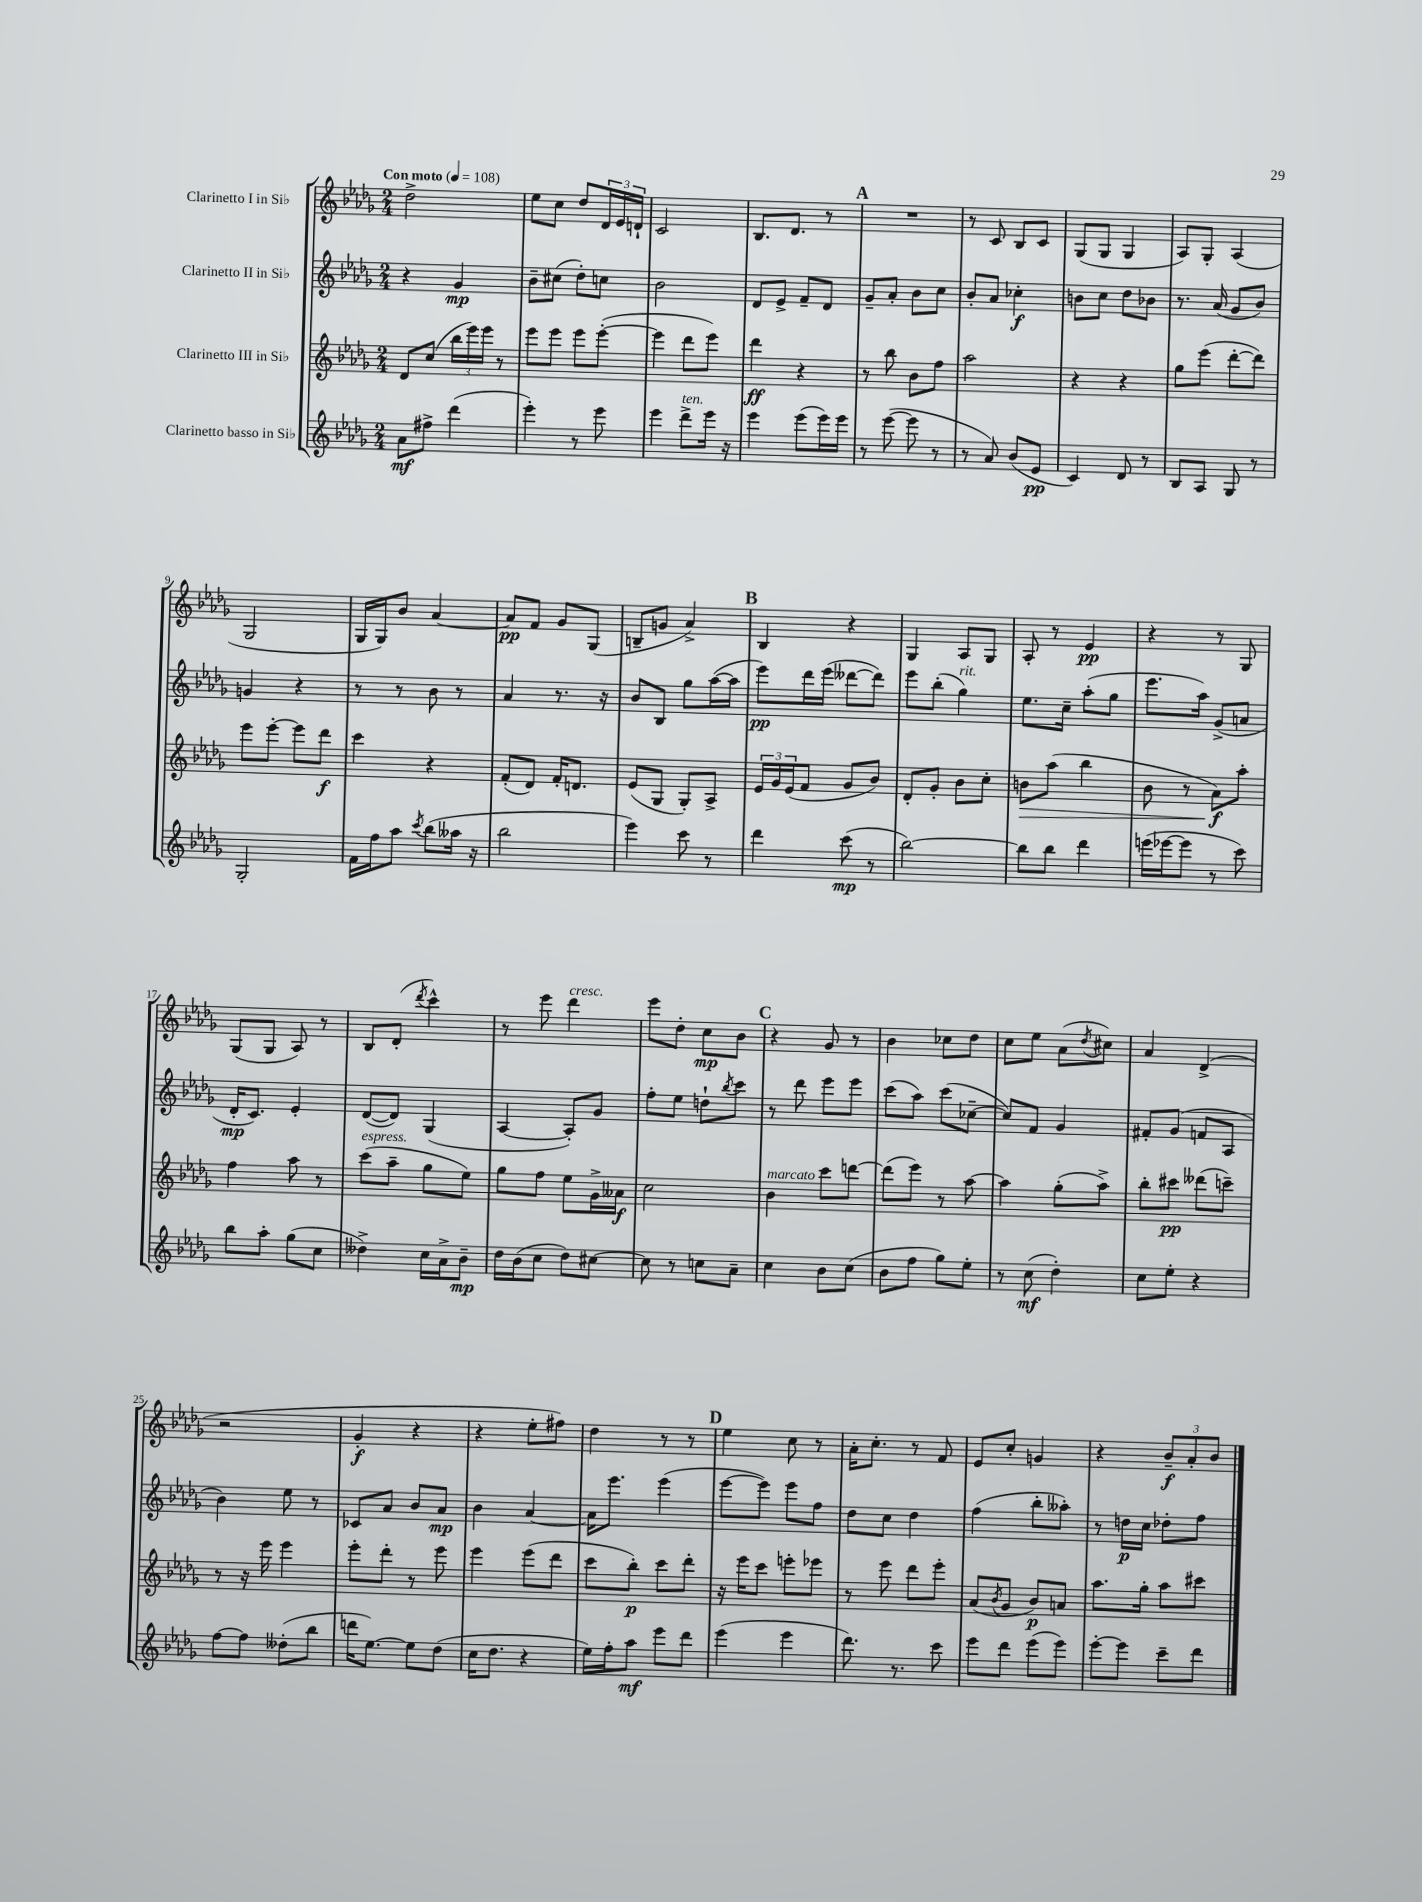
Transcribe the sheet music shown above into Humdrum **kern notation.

**kern	**dynam	**kern	**dynam	**kern	**dynam	**kern	**dynam
*part4	*part4	*part3	*part3	*part2	*part2	*part1	*part1
*staff4	*staff4	*staff3	*staff3	*staff2	*staff2	*staff1	*staff1
*I"Clarinetto basso in Si♭	*	*I"Clarinetto III in Si♭	*	*I"Clarinetto II in Si♭	*	*I"Clarinetto I in Si♭	*
*clefG2	*	*clefG2	*	*clefG2	*	*clefG2	*
*k[b-e-a-d-g-]	*	*k[b-e-a-d-g-]	*	*k[b-e-a-d-g-]	*	*k[b-e-a-d-g-]	*
*M2/4	*	*M2/4	*	*M2/4	*	*M2/4	*
*MM108	*	*MM108	*	*MM108	*	*MM108	*
=1	=1	=1	=1	=1	=1	=1	=1
!	!	!	!	!	!	!LO:TX:a:B:t=Con moto	!
8a-\L	mf	8d-/L	.	4r	.	2dd-^\	.
8ff#X^\J	.	(8cc/J	.	.	.	.	.
(4ddd-\	.	24bb-\LL	.	4g-/	mp	.	.
.	.	24eee-\)	.	.	.	.	.
.	.	24eee-\JJ	.	.	.	.	.
.	.	8r	.	.	.	.	.
=2	=2	=2	=2	=2	=2	=2	=2
4eee-'\)	.	8eee-\L	.	8b-~\L	.	8ee-\L	.
.	.	8eee-\J	.	(8cc#X\J	.	8cc\J	.
8r	.	8eee-\L	.	8dd-'\L)	.	8dd-/L	.
8eee-\	.	([8eee-'\J	.	8ccn\J	.	24d-/L	.
.	.	.	.	.	.	24e-/	.
.	.	.	.	.	.	24dn`/JJ	.
=3	=3	=3	=3	=3	=3	=3	=3
4eee-\	.	4eee-\]	.	2b-\	.	2c/	.
!LO:TX:a:i:t=ten.	!	!	!	!	!	!	!
8ddd-^\L	.	8ddd-\L	.	.	.	.	.
16eee-\Jk	.	8eee-\J)	.	.	.	.	.
16r	.	.	.	.	.	.	.
=4	=4	=4	=4	=4	=4	=4	=4
4eee-\	.	4ddd-\	ff	8d-/L	.	8.B-/L	.
.	.	.	.	8e-^/J	.	.	.
.	.	.	.	.	.	8.d-/J	.
(8eee-\L	.	4r	.	8f~/L	.	.	.
16eee-\L)	.	.	.	8d-/J	.	8r	.
16eee-\JJ	.	.	.	.	.	.	.
!!LO:REH:place=s1:t=A
=5	=5	=5	=5	=5	=5	=5	=5
8r	.	8r	.	8g-~/L	.	2r	.
([8eee-\	.	8bb-\	.	8a-'/J	.	.	.
8eee-\]	.	8b-\L	.	8b-\L	.	.	.
8r	.	8ff\J	.	8cc\J	.	.	.
=6	=6	=6	=6	=6	=6	=6	=6
8r	.	2aa-\	.	8b-'/L	.	8r	.
8a-/)	.	.	.	8a-/J	.	8c/	.
(8b-/L	.	.	.	4cc-X'\	f	8B-/L	.
8e-/J	pp	.	.	.	.	8c/J	.
=7	=7	=7	=7	=7	=7	=7	=7
4c/)	.	4r	.	8bn\L	.	(8G-/L	.
.	.	.	.	8cc\J	.	8G-/J	.
8d-/	.	4r	.	8dd-\L	.	4G-/	.
8r	.	.	.	8b-X\J	.	.	.
=8	=8	=8	=8	=8	=8	=8	=8
8B-/L	.	8gg-\L	.	8.r	.	8A-/L)	.
8A-/J	.	(8eee-\J	.	.	.	8G-'/J	.
.	.	.	.	(16a-/	.	.	.
8G-/	.	[8ddd-'\L	.	8g-/L	.	(4A-/	.
8r	.	8ddd-\J])	.	8b-/J)	.	.	.
!!LO:LB:g=z
=9	=9	=9	=9	=9	=9	=9	=9
2G-'/	.	8eee-\L	.	4gn/	.	2G-/	.
.	.	[8eee-'\J	.	.	.	.	.
.	.	8eee-\L]	.	4r	.	.	.
.	.	8ddd-\J	f	.	.	.	.
=10	=10	=10	=10	=10	=10	=10	=10
16f\LL	.	4ccc\	.	8r	.	16G-/LL	.
16ff\J	.	.	.	.	.	16G-/J)	.
8aa-\J	.	.	.	8r	.	8b-/J	.
8qccc/	.	.	.	.	.	.	.
(8bb-\L	.	4r	.	8b-\	.	[4a-/	.
16aa--X\Jk	.	.	.	8r	.	.	.
16r	.	.	.	.	.	.	.
=11	=11	=11	=11	=11	=11	=11	=11
2bb-\	.	(8f'/L	.	4a-/	.	8a-/L]	pp
.	.	8d-/J)	.	.	.	8f/J	.
.	.	16f'/KL	.	8.r	.	8g-/L	.
.	.	8.dn/J	.	.	.	.	.
.	.	.	.	.	.	(8G-/J	.
.	.	.	.	16r	.	.	.
=12	=12	=12	=12	=12	=12	=12	=12
4eee-\)	.	(8e-/L	.	8b-/L	.	8Bn~/L	.
.	.	8G-/J	.	8B-/J	.	8gn/J	.
8ccc\	.	8G-'/L)	.	8gg-\L	.	4a-^/)	.
8r	.	8A-^/J	.	([16aa-\L	.	.	.
.	.	.	.	16aa-\JJ]	.	.	.
!!LO:REH:place=s1:t=B
=13	=13	=13	=13	=13	=13	=13	=13
4ddd-\	.	24e-/LL	.	8eee-\L)	pp	4B-/	.
.	.	24g-/	.	.	.	.	.
.	.	(24e-/J	.	.	.	.	.
.	.	8f/J	.	16ddd-\L	.	.	.
.	.	.	.	(16eee-\JJ	.	.	.
(8ccc\	mp	8g-/L	.	[8ddd--X\L	.	4r	.
8r	.	8b-/J)	.	8ddd--\J])	.	.	.
=14	=14	=14	=14	=14	=14	=14	=14
[2bb-\)	.	8d-'/L	.	8eee-\L	.	4G-/	.
.	.	8g-'/J	.	(8bb-'\J	.	.	.
!	!	!	!	!LO:TX:a:i:t=rit.	!	!	!
.	.	8b-\L	.	4gg-\)	.	8A-/L	.
.	.	8cc'\J	.	.	.	8G-/J	.
=15	=15	=15	=15	=15	=15	=15	=15
!	!	!	!LO:HP:b	!	!	!	!
8bb-\L]	.	8bn\L	>	8.ee-\L	.	8A-'/	.
8bb-\J	.	(8aa-\J	.	.	.	8r	.
.	.	.	.	16cc~\Jk	.	.	.
4ddd-\	.	4bb-\	.	(8aa-'\L	.	4e-/	pp
.	.	.	.	8gg-\J	.	.	.
=16	=16	=16	=16	=16	=16	=16	=16
(16eeen\LL	.	8b-\	.	8.eee-\L	.	4r	.
[16eee-X\J	.	.	.	.	.	.	.
8eee-\J]	.	8r	.	.	.	.	.
.	.	.	.	16aa-\Jk)	.	.	.
8r	.	8a-\L)	f	(8g-^/L	.	8r	.
8ccc\)	.	8aa-'\J	]	8an/J	.	8G-/	.
!!LO:LB:g=z
=17	=17	=17	=17	=17	=17	=17	=17
8bb-\L	.	4ff\	.	16d-'/KL	mp	(8G-/L	.
.	.	.	.	8.c/J)	.	.	.
8aa-'\J	.	.	.	.	.	8G-/J	.
(8gg-\L	.	8aa-\	.	4e-'/	.	8A-/)	.
8cc\J	.	8r	.	.	.	8r	.
=18	=18	=18	=18	=18	=18	=18	=18
!	!	!LO:TX:a:i:t=espress.	!	!	!	!	!
4dd--X^\)	.	(8ccc\L	.	([8d-/L	.	8B-/L	.
.	.	8aa-~\J	.	8d-/J])	.	(8d-'/J	.
.	.	.	.	.	.	8qddd-/	.
16cc\LL	.	8gg-\L	.	(4G-/	.	4ccc^^\)	.
16a-^\J	.	.	.	.	.	.	.
8b-~\J	mp	8ee-\J)	.	.	.	.	.
=19	=19	=19	=19	=19	=19	=19	=19
16dd-\LL	.	8gg-\L	.	[4A-/	.	8r	.
(16b-\J	.	.	.	.	.	.	.
8cc\J	.	8ff\J	.	.	.	8eee-\	.
!	!	!	!	!	!	!LO:TX:a:i:t=cresc.	!
8dd-\L)	.	8ee-\L	.	8A-'/L])	.	4ddd-\	.
[8cc#X\J	.	16g-^\L	.	8g-/J	.	.	.
.	.	16a--X\JJ	f	.	.	.	.
=20	=20	=20	=20	=20	=20	=20	=20
8cc#\]	.	2cc\	.	8ff'\L	.	8eee-\L	.
8r	.	.	.	8ee-\J	.	8dd-'\J	.
8ccn\L	.	.	.	8ddn`\L	.	8cc\L	mp
.	.	.	.	8qbb-/	.	.	.
8a-~\J	.	.	.	8ccc\J	.	8b-\J	.
!!LO:REH:place=s1:t=C
=21	=21	=21	=21	=21	=21	=21	=21
!	!	!LO:TX:a:i:t=marcato	!	!	!	!	!
4cc\	.	4b-\	.	8r	.	4r	.
.	.	.	.	8ddd-\	.	.	.
8b-\L	.	8ccc\L	.	8eee-\L	.	8g-/	.
(8cc\J	.	[8dddn\J	.	8eee-\J	.	8r	.
=22	=22	=22	=22	=22	=22	=22	=22
8b-\L	.	(8ddd\L]	.	(8ccc\L	.	4b-\	.
8ff\J	.	8eee-\J)	.	8aa-\J)	.	.	.
8gg-\L)	.	8r	.	(8ccc\L	.	8cc-X\L	.
8ee-'\J	.	[8aa-\	.	[8cc-X~\J	.	8dd-\J	.
=23	=23	=23	=23	=23	=23	=23	=23
8r	.	4aa-\]	.	8cc-/L])	.	8cc\L	.
(8cc\	mf	.	.	8f/J	.	8ee-\J	.
4dd-'\)	.	(8gg-'\L	.	4g-/	.	(8a-\L	.
.	.	.	.	.	.	8qdd-/	.
.	.	8aa-^\J)	.	.	.	8cc#X\J)	.
=24	=24	=24	=24	=24	=24	=24	=24
8cc\L	.	8bb-'\L	.	8f#X'/L	.	4a-/	.
8ee-'\J	.	8ccc#X\J	pp	(8g-/J	.	.	.
4r	.	(8ddd--X\L	.	8fn/L	.	(4d-^/	.
.	.	8cccn~\J)	.	8A-/J	.	.	.
!!LO:LB:g=z
=25	=25	=25	=25	=25	=25	=25	=25
[8ff\L	.	8r	.	4b-\)	.	2r	.
8ff\J]	.	16r	.	.	.	.	.
.	.	16eee-\	.	.	.	.	.
(8dd--X'\L	.	4eee-\	.	8ee-\	.	.	.
8bb-\J	.	.	.	8r	.	.	.
=26	=26	=26	=26	=26	=26	=26	=26
16dddn\KL	.	8eee-'\L	.	8c-X/L	.	4g-'/	f
[8.ee-\J)	.	.	.	.	.	.	.
.	.	8ddd-'\J	.	8a-/J	.	.	.
8ee-\L]	.	8r	.	8b-/L	.	4r	.
(8dd-\J	.	8eee-\	.	8a-/J	mp	.	.
=27	=27	=27	=27	=27	=27	=27	=27
16cc\KL	.	4eee-\	.	4b-\	.	4r	.
8.dd-\J	.	.	.	.	.	.	.
4r	.	(8eee-\L	.	[4a-/	.	8ee-'\L	.
.	.	8ddd-\J	.	.	.	8ff#X\J)	.
=28	=28	=28	=28	=28	=28	=28	=28
16ee-\LL)	.	8ccc\L	.	16a-\KL]	.	4dd-\	.
16ff'\J	.	.	.	8.eee-\J	.	.	.
8aa-\J	mf	8bb-'\J)	p	.	.	.	.
8eee-\L	.	8ccc\L	.	(4eee-\	.	8r	.
8ddd-\J	.	8ddd-'\J	.	.	.	8r	.
!!LO:REH:place=s1:t=D
=29	=29	=29	=29	=29	=29	=29	=29
(4eee-\	.	16r	.	[8eee-\L	.	4ee-\	.
.	.	16eee-\KL	.	.	.	.	.
.	.	8ccc\J	.	8eee-\J])	.	.	.
4eee-\	.	8eeen'\L	.	8eee-\L	.	8cc\	.
.	.	8eee-X\J	.	8ff\J	.	8r	.
=30	=30	=30	=30	=30	=30	=30	=30
8.ddd-\)	.	8r	.	8dd-\L	.	16a-'\KL	.
.	.	.	.	.	.	8.cc'\J	.
.	.	8eee-\	.	8cc\J	.	.	.
8.r	.	.	.	.	.	.	.
.	.	8ddd-\L	.	4dd-\	.	8r	.
8ccc\	.	8eee-'\J	.	.	.	8f/	.
=31	=31	=31	=31	=31	=31	=31	=31
8eee-\L	.	(8a-/L	.	(4ff\	.	8e-/L	.
.	.	8qb-/	.	.	.	.	.
8ddd-\J	.	8g-/J	.	.	.	8cc'/J	.
(8eee-\L	.	8b-/L)	p	8bb-'\L	.	4gn/	.
8eee-\J)	.	8an/J	.	8aa--X'\J)	.	.	.
=32	=32	=32	=32	=32	=32	=32	=32
[8eee-'\L	.	8.aa-\L	.	8r	.	4r	.
8eee-\J]	.	.	.	16ddn\LL	p	.	.
.	.	16gg-'\Jk	.	16cc\JJ	.	.	.
8ccc~\L	.	8aa-\L	.	8dd-X'\L	.	12b-~/L	f
.	.	.	.	.	.	12a-'/	.
8ddd-\J	.	8ccc#X\J	.	8ff\J	.	.	.
.	.	.	.	.	.	12b-/J	.
==	==	==	==	==	==	==	==
*-	*-	*-	*-	*-	*-	*-	*-
